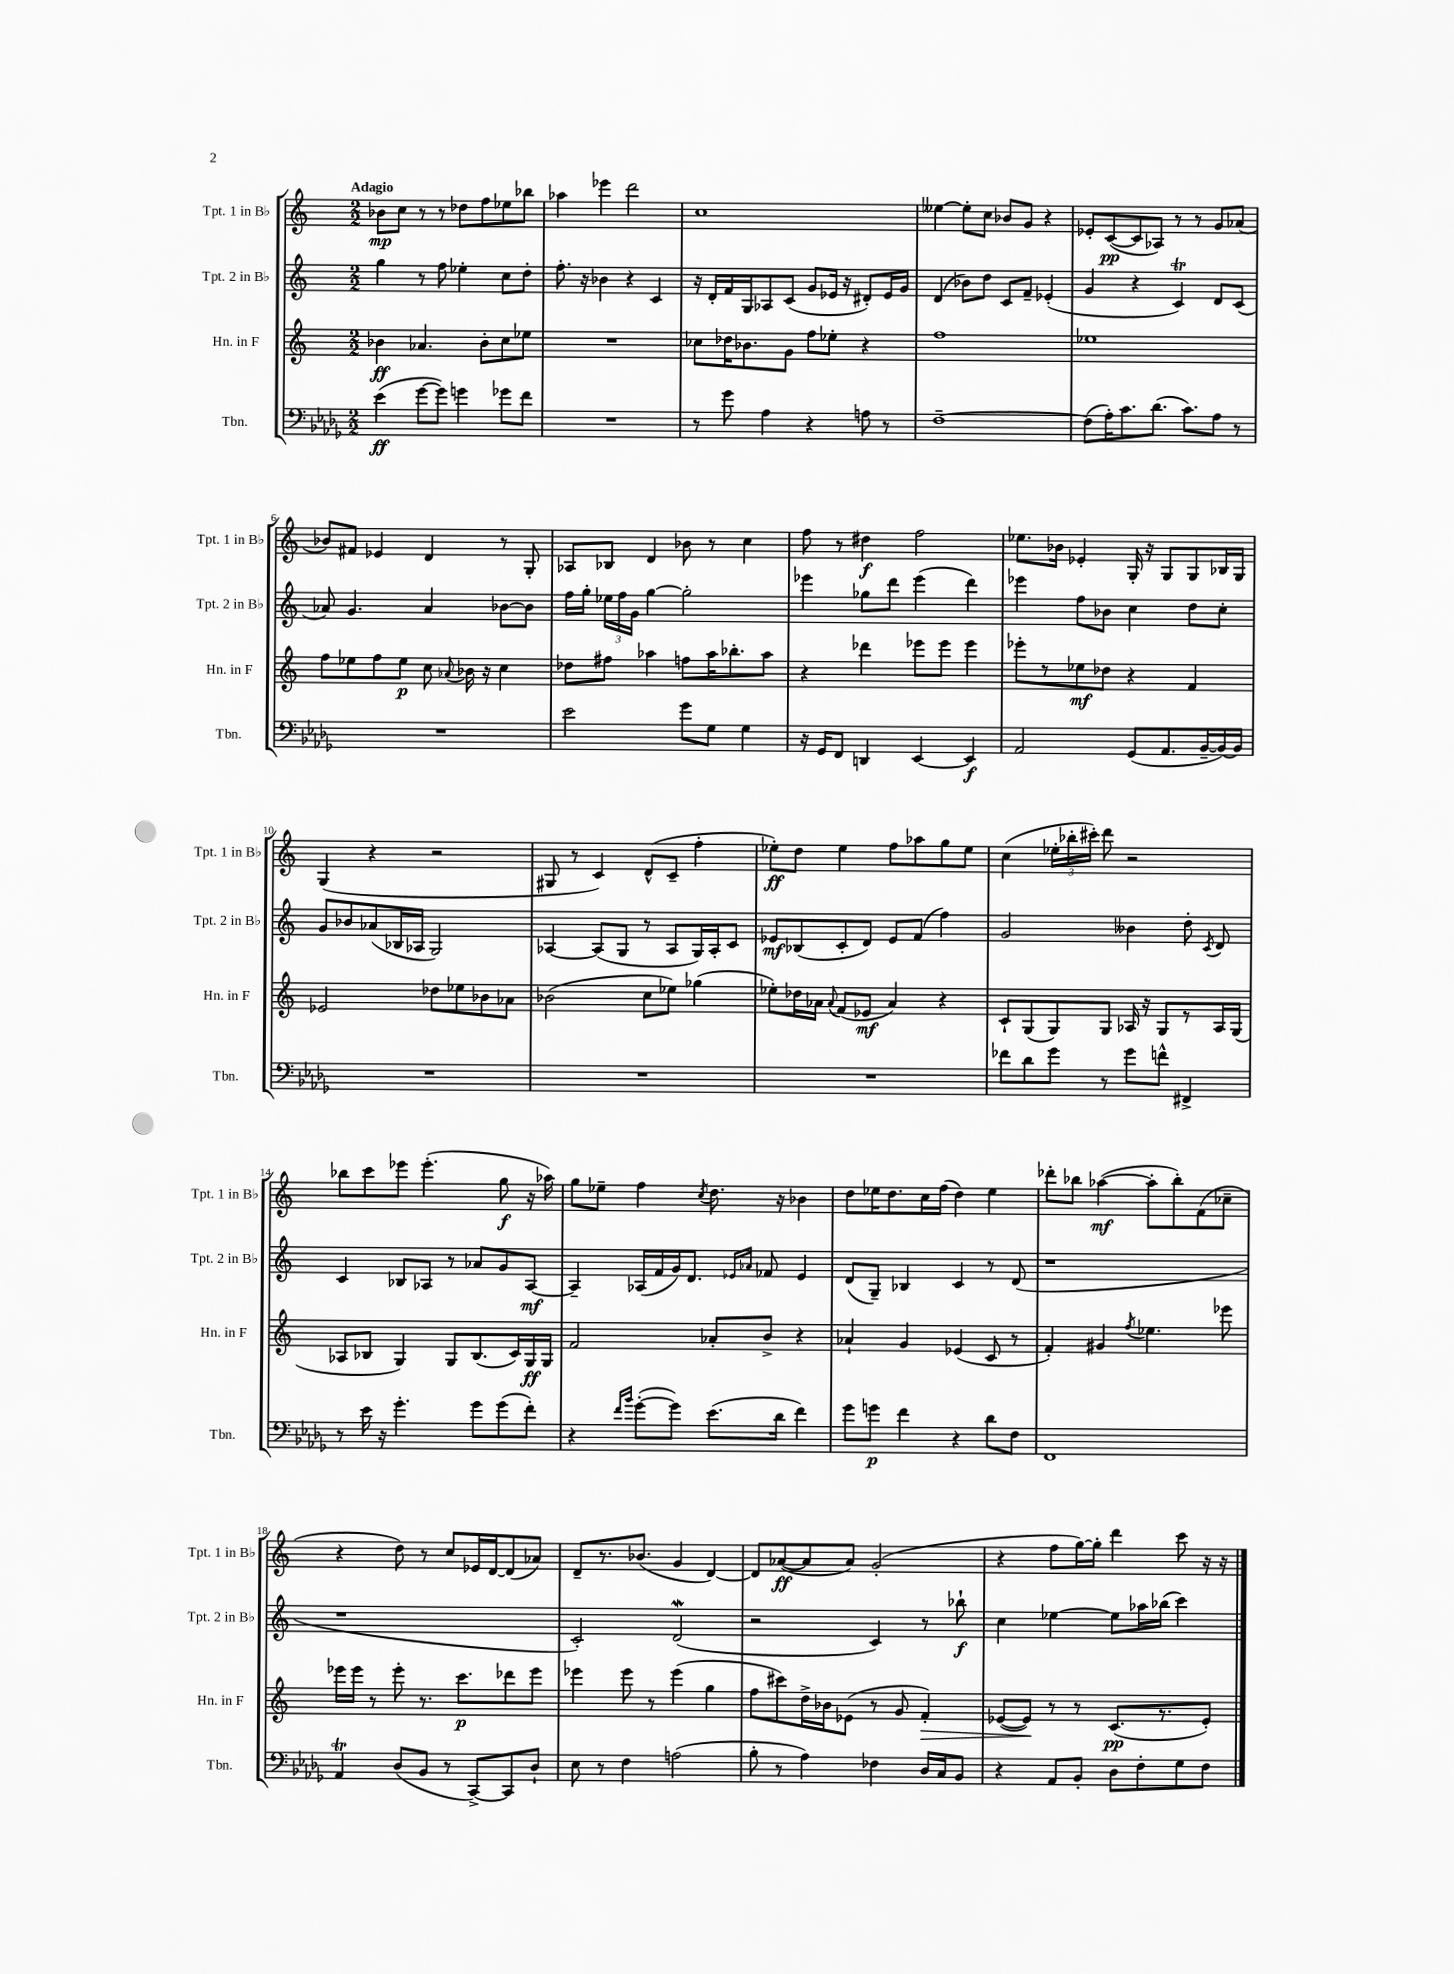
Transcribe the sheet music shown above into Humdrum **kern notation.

**kern	**kern	**kern	**kern
*staff4	*staff3	*staff2	*staff1
*clefF4	*clefG2	*clefG2	*clefG2
*k[b-e-a-d-g-]	*k[]	*k[]	*k[]
*M2/2	*M2/2	*M2/2	*M2/2
(4e-	4b-	4gg	8b-
.	.	.	8cc
[8g-	4.a-	8r	8r
8g-])	.	8ff	8r
4g	.	4ee-'	8dd-
.	8b-'	.	8ff
8g-	8cc	8cc	8ee-
8f	8ee-	8dd'	8bb-
=	=	=	=
1r	1r	8.ff'	4aa-
.	.	16r	.
.	.	4b-	4eee-
.	.	4r	2ddd
.	.	4c	.
=	=	=	=
8r	8cc-	16r	1cc
.	.	16d'	.
8g-	16dd-	16f	.
.	8.b-	16G	.
4A-	.	8A-	.
.	8g	(8c	.
4r	8ff	8g	.
.	8ee-'	16e-	.
.	.	16r	.
8A	4r	8d#')	.
8r	.	16e-	.
.	.	16g	.
=	=	=	=
[1F~	1ff	(4d	[4ee--
.	.	8b-)	8ee--']
.	.	8dd	8cc
.	.	8c	8b-
.	.	8f~	8g
.	.	(4e-'	4r
=	=	=	=
(8F]	1ee-	4g	8e-'
16A-')	.	.	([8c
8.c	.	.	.
.	.	4r	8c]
(8.d-	.	.	8A-)
.	.	4c)	8r
8.c)	.	.	.
.	.	.	8r
8A-	.	8d	8g
8r	.	(8c	(8a-
=	=	=	=
1r	8ff	8a-)	8b-)
.	8ee-	4.g	8f#
.	8ff	.	4e-
.	8ee-	.	.
.	8cc	4a-	4d
.	8qqa-	.	.
.	16b-	.	.
.	16r	.	.
.	4cc	[8b-	8r
.	.	8b-]	8G'
=	=	=	=
2e-	8dd-	16ff	8A-
.	.	16gg'	.
.	8ff#	24ee-	8B-
.	.	24ff	.
.	.	24g	.
.	4aa-	[4gg	4d
8g-	8ff	2gg']	8b-
8G-	16aa-	.	8r
.	8.bb-'	.	.
4G-	.	.	4cc
.	8aa-	.	.
=	=	=	=
16r	4r	4eee-	8ff
16GG-	.	.	.
8FF	.	.	8r
4DD	4ddd-	8gg-	4dd#
.	.	8ddd	.
[4EE-	8eee-	(4eee-	2ff
.	8eee-	.	.
4EE-]	4eee-	4ddd)	.
=	=	=	=
2AA-	8eee-'	4eee-	8.ee-
.	8r	.	.
.	.	.	16b-
.	8ee-	8ff	4e-'
.	8dd-	8b-	.
(8GG-	4r	4cc	16G'
.	.	.	16r
8.AA-	.	.	8G
.	4f	8dd	8G
[16BB-~	.	.	.
16BB-_)	.	8cc'	16B-
16BB-]	.	.	16G
=	=	=	=
1r	2e-	8g	(4G
.	.	8b-	.
.	.	(8a-	4r
.	.	16B-	.
.	.	16A-	.
.	8dd-	2G)	2r
.	8ee-	.	.
.	8b-	.	.
.	8a-	.	.
=	=	=	=
1r	(2b-	[4A-	8G#
.	.	.	8r
.	.	(8A-]	4c)
.	.	8G	.
.	8cc	8r	(8d^^
.	8ee-)	8A-	8c~
.	(4gg-	16G)	4ff'
.	.	16A-'	.
.	.	8c	.
=	=	=	=
1r	8ee-')	8e-	8ee-')
.	16dd-	(8B-	8dd
.	16a-	.	.
.	8qqa-	.	.
.	(8f	8c'	4ee-
.	8e-	8d)	.
.	4a-)	8e-	8ff
.	.	(8f	8aa-
.	4r	4ff)	8gg
.	.	.	8ee-
=	=	=	=
8f-	8c`	2g	(4cc
8d-	(8G	.	.
8g-	8G)	.	24ee-'
.	.	.	24bb-'
.	.	.	24ccc#')
8r	8G	.	8ddd
8g-	16A-	4b--	2r
.	16r	.	.
8f^^	8G	.	.
4FF#^	8r	8dd'	.
.	.	8qc	.
.	16A-	8d	.
.	(16G	.	.
=	=	=	=
8r	8A-	4c	8bb-
16e-	8B-	.	8ccc
16r	.	.	.
4.g-'	4G)	8B-	8eee-
.	.	8A-	(4.eee-'
.	8G	8r	.
8g-	(8.B-	8a-	.
(8g-	.	8g	8gg
.	16c)	.	.
8f')	16G	[8A-	16r
.	16G	.	16aa-)
=	=	=	=
4r	2f	4A-~]	8gg
.	.	.	8ee-~
16qqf	.	.	.
16qqb-	.	.	.
([8g-'	.	(16A-	4ff
.	.	16f	.
8g-])	.	16g)	.
.	.	8.d	.
.	.	.	8qcc
(8.e-	8a-'	.	8.dd
.	.	16qqe-	.
.	.	16qqa-	.
.	8b^	8f-	.
16d-	.	.	16r
4f)	4r	4e-	4b-
=	=	=	=
8g-	4a-`	(8d	8dd
8g	.	8G~)	16ee-
.	.	.	8.dd
4f	4g	4B-	.
.	.	.	16cc
.	.	.	(16ff
4r	(4e-	4c	4dd)
8d-	8c	8r	4ee-
8F	8r	(8d	.
=	=	=	=
1FF	4f')	1r	8ddd-'
.	.	.	8bb-
.	4g#	.	([4aa-
.	8qff	.	.
.	4.ee-	.	8aa-']
.	.	.	8bb-')
.	.	.	(8f
.	8eee-	.	8cc-~
=	=	=	=
4AA-	16eee-	1r	4r
.	16eee-	.	.
.	8r	.	.
(8D-	8eee-'	.	8dd)
8BB-	8.r	.	8r
8r	.	.	8cc
.	8.ccc	.	.
[8CC^)	.	.	16e-
.	.	.	[16d
8CC]	8ddd-	.	(8d]
8D-`	8eee-	.	8a-)
=	=	=	=
8E-	4eee-	2c')	8d~
8r	.	.	8.r
4F	8eee-	.	.
.	.	.	(8.b-
.	8r	.	.
(2A	(4eee-	(2d	4g
.	4gg	.	[4d)
=	=	=	=
8B-'	8ff	2r	8d]
8r	8ccc#)	.	([8a-
4A-)	16dd^	.	8a-]
.	16b-	.	.
.	(8e-	.	8a-)
4F-	8r	4c)	(2g'
.	8g	.	.
16D-	4f')	8r	.
16C	.	.	.
8BB-	.	8bb-`	.
=	=	=	=
4r	([8e-	4cc	4r
.	8e-])	.	.
8AA-	8r	[4ee-	8ff
8BB-'	8r	.	[16gg)
.	.	.	16gg']
8D-	(8.c	8ee-]	4ddd
8F'	.	16aa-	.
.	8.r	(16bb-	.
8G-	.	4ccc)	8ccc
8F	8e-')	.	16r
.	.	.	16r
==	==	==	==
*-	*-	*-	*-
